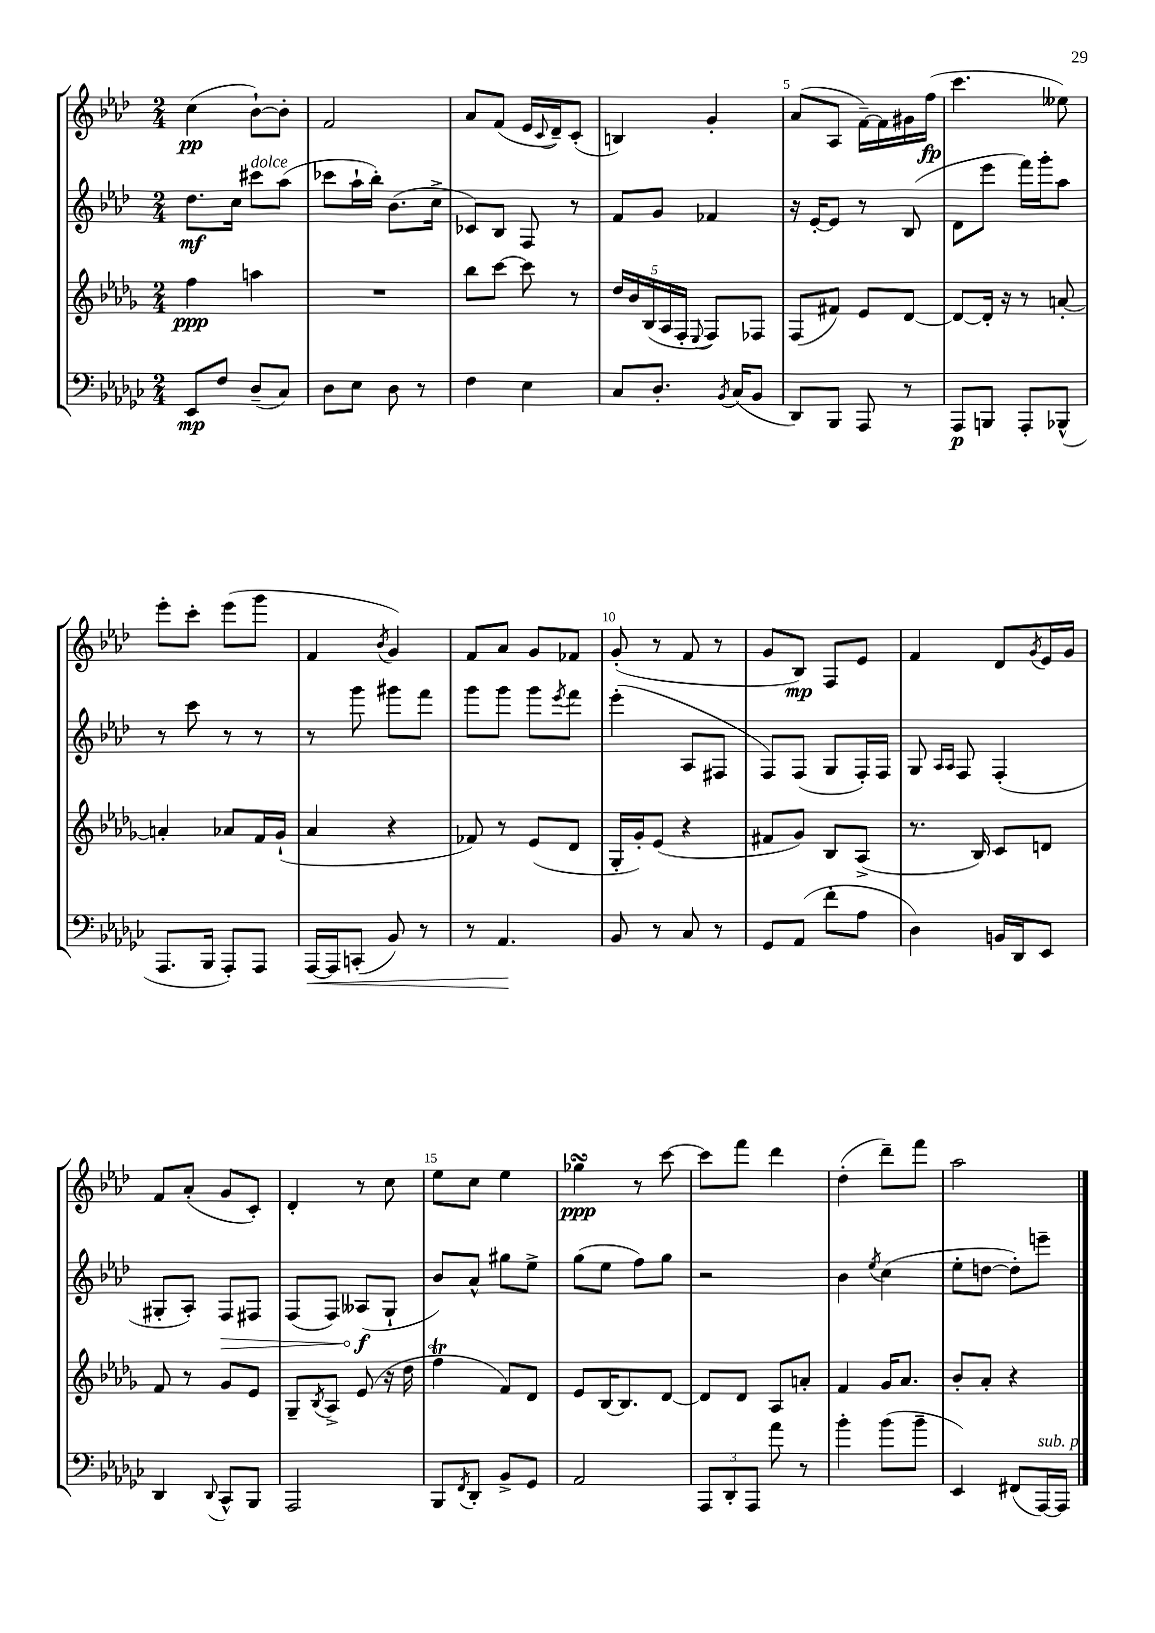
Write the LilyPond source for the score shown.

<<
\new StaffGroup <<
\new Staff = "s0" {
    \clef treble \key aes \major \numericTimeSignature \time 2/4
    c''4\pp( bes'8~-!) bes'8-. |
    f'2 |
    aes'8 f'8( ees'16 \appoggiatura { c'8 } des'16--) c'8-.( |
    b4) g'4-. |
    aes'8( aes8 f'16~--) f'16 gis'16 f''16\fp( |
    c'''4. eeses''8) |
    ees'''8-. c'''8-. ees'''8( g'''8 |
    f'4 \acciaccatura { bes'8 } g'4) |
    f'8 aes'8 g'8 fes'8 |
    g'8-.( r8 f'8 r8 |
    g'8 bes8\mp) f8 ees'8 |
    f'4 des'8 \acciaccatura { g'8 } ees'16 g'16 |
    f'8 aes'8-.( g'8 c'8-.) |
    des'4-. r8 c''8 |
    ees''8 c''8 ees''4 |
    ges''4\turn\ppp r8 c'''8~ |
    c'''8 f'''8 des'''4 |
    des''4-.( des'''8--) f'''8 |
    aes''2 \bar "|." |
}
\new Staff = "s1" {
    \clef treble \key aes \major \numericTimeSignature \time 2/4
    des''8.\mf c''16 cis'''8^\markup { \italic "dolce" } aes''8( |
    ces'''8 aes''16-! bes''16-.) bes'8.( c''16-> |
    ces'8) bes8 f8 r8 |
    f'8 g'8 fes'4 |
    r16 ees'16~-. ees'8 r8 bes8( |
    des'8 ees'''8 f'''16) g'''16-. aes''8 |
    r8 c'''8 r8 r8 |
    r8 g'''8 gis'''8 f'''8 |
    g'''8 g'''8 g'''8 \acciaccatura { ees'''8 } f'''8 |
    ees'''4-.( aes8 fis8 |
    f8) f8( g8 f16-.) f16 |
    g8 \grace { aes16 aes16 } f8 f4-.( |
    gis8-. aes8-.) \once \override Hairpin.circled-tip = ##t f8\> fis8 |
    f8( f8) aeses8\f\!( g8-! |
    bes'8) aes'8-^ gis''8 ees''8-> |
    g''8( ees''8 f''8) g''8 |
    r2 |
    bes'4 \acciaccatura { ees''8 } c''4( |
    ees''8-. d''8~ d''8-.) e'''8-- \bar "|." |
}
\new Staff = "s2" {
    \clef treble \key des \major \numericTimeSignature \time 2/4
    f''4\ppp a''4 |
    R2 |
    bes''8 c'''8~ c'''8 r8 |
    \tuplet 5/4 { des''16 bes'16 bes16( aes16 f16-. } \appoggiatura { ees8 } f8) fes8 |
    f8( fis'8) ees'8 des'8~ |
    des'8~ des'16-. r16 r8 a'8~-. |
    a'4-. aes'8 f'16 ges'16-!( |
    aes'4 r4 |
    fes'8) r8 ees'8( des'8 |
    ges16-. ges'16-.) ees'8( r4 |
    fis'8 ges'8) bes8 aes8->( |
    r8. bes16) c'8 d'8 |
    f'8 r8 ges'8 ees'8 |
    ges8-- \acciaccatura { bes8 } aes8-> ees'8( r16 des''16 |
    f''4\trill f'8) des'8 |
    ees'8 bes16~ bes8. des'8~ |
    des'8 des'8 aes8 a'8-. |
    f'4 ges'16 aes'8. |
    bes'8-. aes'8-. r4 \bar "|." |
}
\new Staff = "s3" {
    \clef bass \key ges \major \numericTimeSignature \time 2/4
    ees,8\mp f8 des8--( ces8) |
    des8 ees8 des8 r8 |
    f4 ees4 |
    ces8 des8.-. \acciaccatura { bes,8 } ces16( bes,8 |
    des,8) bes,,8 aes,,8 r8 |
    aes,,8\p b,,8 aes,,8-. bes,,8-^( |
    aes,,8. bes,,16 aes,,8-.) aes,,8 |
    aes,,16~\< aes,,16 c,8-.( bes,8) r8 |
    r8 aes,4.\! |
    bes,8 r8 ces8 r8 |
    ges,8 aes,8( f'8-. aes8 |
    des4) b,16 des,16 ees,8 |
    des,4 \appoggiatura { des,8 } ces,8-^ bes,,8 |
    aes,,2 |
    bes,,8 \acciaccatura { f,8 } des,8-. bes,8-> ges,8 |
    aes,2 |
    \tuplet 3/2 { aes,,8 des,8-. aes,,8 } aes'8 r8 |
    bes'4-. bes'8( bes'8-- |
    ees,4) fis,8( aes,,16~^\markup { \italic "sub. p" }) aes,,16 \bar "|." |
}
>>
>>
\layout { \context { \Score \override BarNumber.break-visibility = ##(#f #t #t) barNumberVisibility = #(every-nth-bar-number-visible 5) } }
